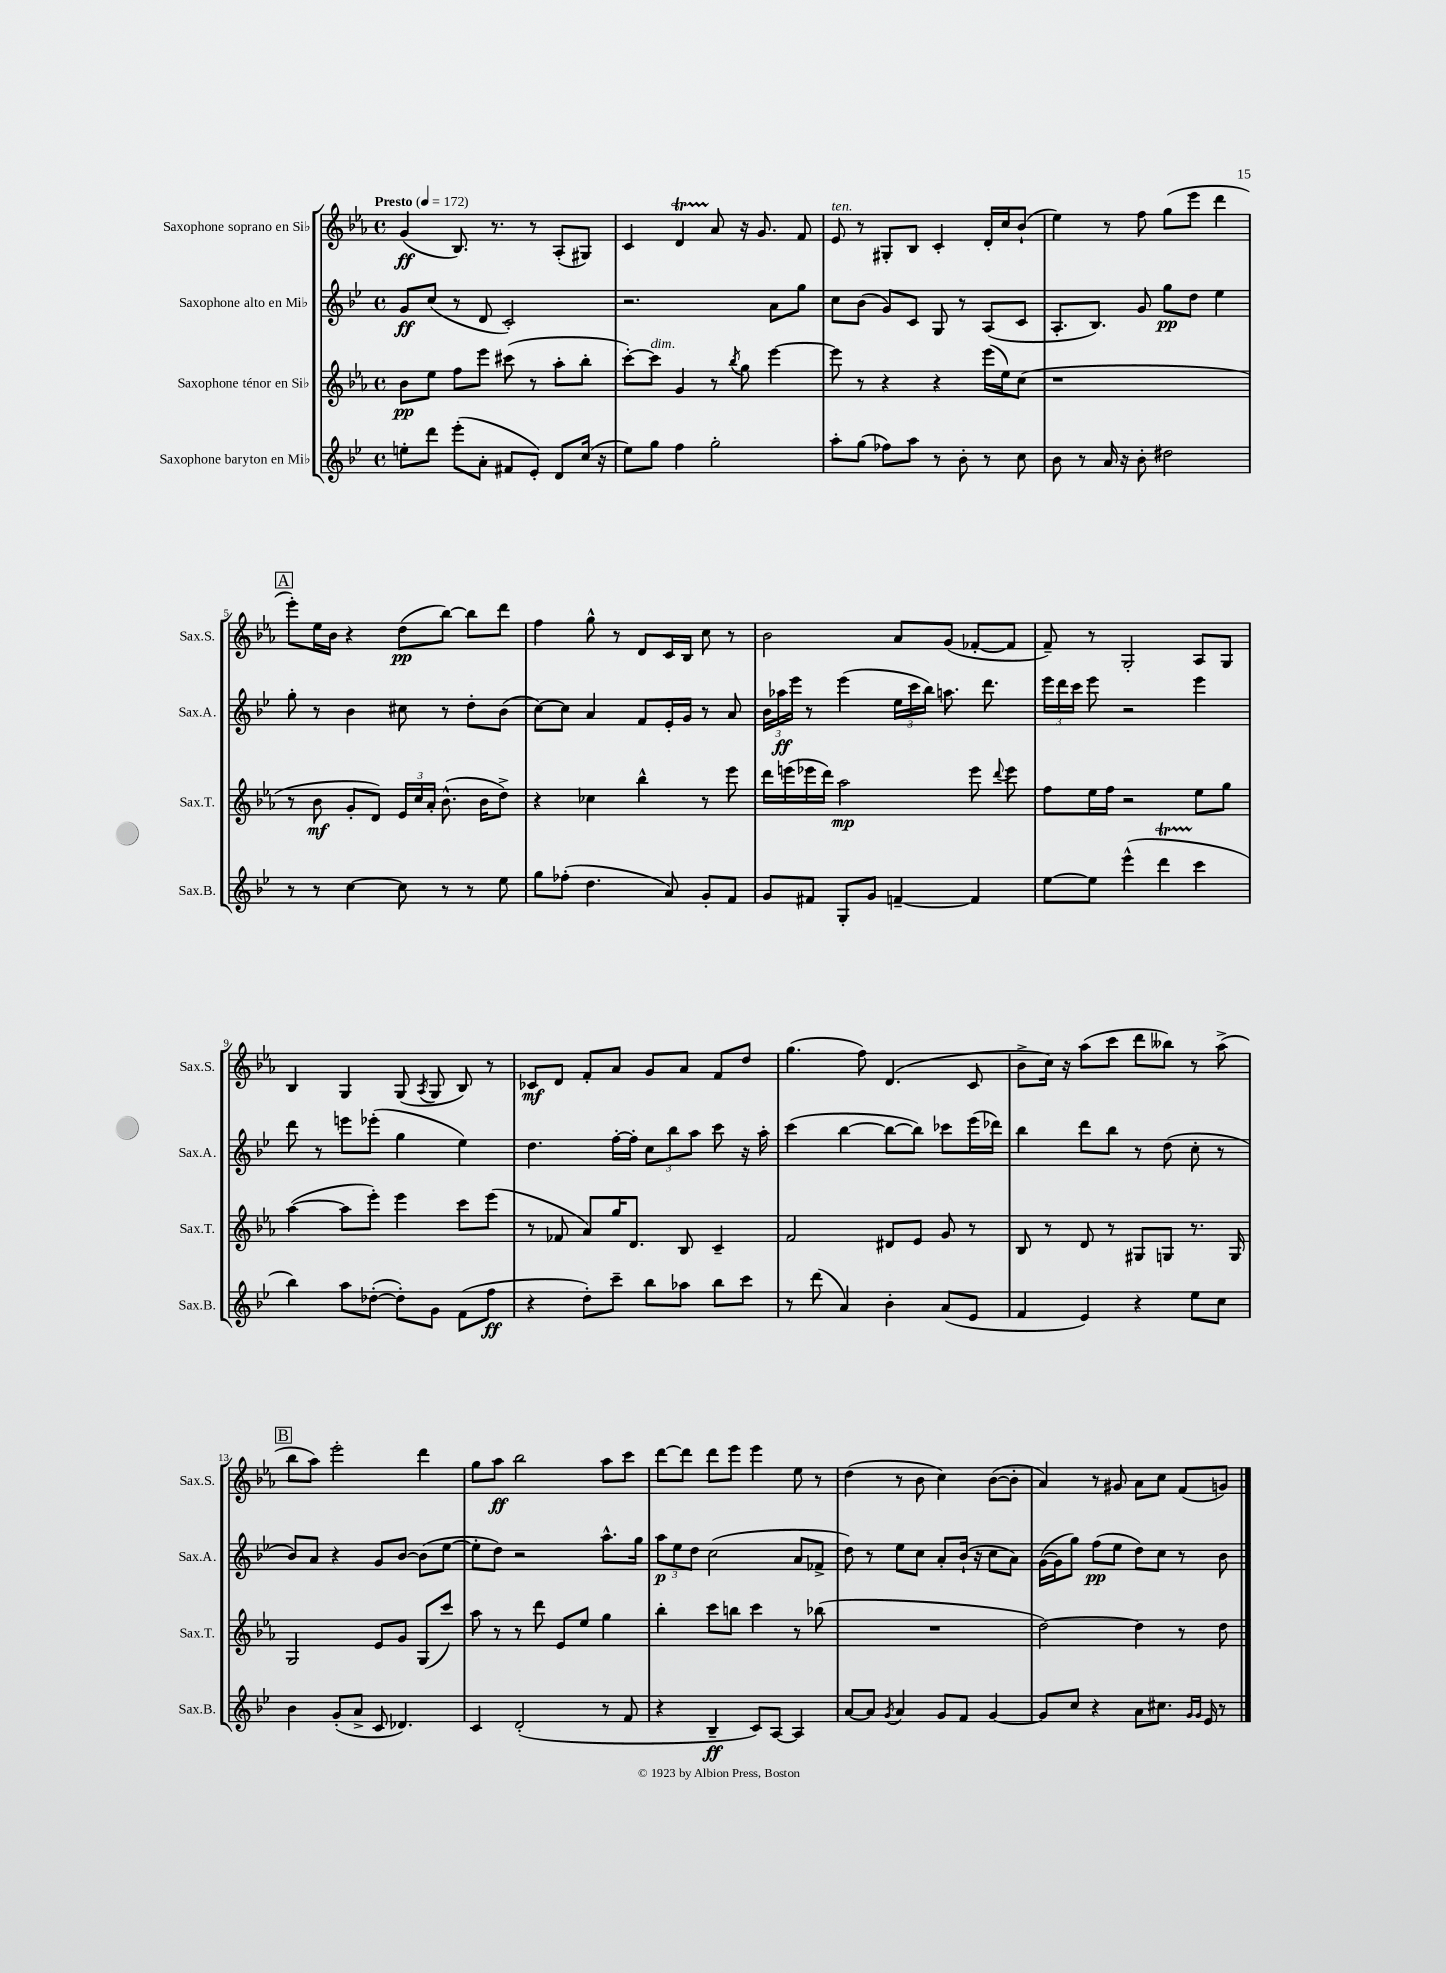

**kern	**kern	**kern	**kern
*staff4	*staff3	*staff2	*staff1
*clefG2	*clefG2	*clefG2	*clefG2
*k[b-e-]	*k[b-e-a-]	*k[b-e-]	*k[b-e-a-]
*M4/4	*M4/4	*M4/4	*M4/4
*met(c)	*met(c)	*met(c)	*met(c)
*MM172	*MM172	*MM172	*MM172
8ee'	8b-	8g	(4g
8ddd	8ee-	(8cc	.
(8eee-'	8ff	8r	8.B-)
8a'	8eee-	8d	.
.	.	.	8.r
8f#	(8ccc#	2c')	.
8e-')	8r	.	8r
8d	8aa-'	.	(8A-'
(16cc	8bb-'	.	8G#)
16r	.	.	.
=	=	=	=
8ee-)	[8ccc')	2.r	4c
8gg	8ccc]	.	.
4ff	4g	.	4d
2gg'	8r	.	8a-
.	8qbb-	.	.
.	8gg	.	16r
.	.	.	8.g
.	[4eee-	8a	.
.	.	8gg	8f
=	=	=	=
8aa'	8eee-]	8cc	8e-
(8gg	8r	(8b-	8r
8ff-)	4r	8g)	8G#'
8aa	.	8c	8B-
8r	4r	8G	4c'
8b-'	.	8r	.
8r	(16eee-	(8A	16d'
.	16ee-)	.	16cc
8cc	(8cc	8c	(8b-`
=	=	=	=
8b-	1r	8.A'	4ee-)
8r	.	.	.
.	.	8.B-)	.
16a	.	.	8r
16r	.	.	.
8b-'	.	8g	8ff
2dd#	.	8gg	(8gg
.	.	8dd	8eee-
.	.	4ee-	4ddd
=	=	=	=
8r	8r	8gg'	8eee-')
8r	8b-	8r	16ee-
.	.	.	16b-
[4cc	8g'	4b-	4r
.	8d)	.	.
8cc]	24e-	8cc#	(8dd
.	24cc	.	.
.	24a-'	.	.
8r	(8.b-^^	8r	[8bb-)
8r	.	8dd'	8bb-]
.	16b-	.	.
8ee-	8dd^)	(8b-	8ddd
=	=	=	=
8gg	4r	[8cc)	4ff
(8ff-'	.	8cc]	.
4.dd	4cc-	4a	8gg^^
.	.	.	8r
.	4bb-^^	8f	8d
8a)	.	16e-'	16c
.	.	16g	16B-
8g'	8r	8r	8cc
8f	8eee-	8a	8r
=	=	=	=
8g	16ddd	24b-	2b-
.	.	24aa-	.
.	(16eee	.	.
.	.	24eee-	.
8f#	16eee-	8r	.
.	16ddd)	.	.
8G'	2aa-	(4eee-	.
8g	.	.	.
[4f~	.	24ee-	8a-
.	.	24ccc	.
.	.	24bb-)	.
.	.	8.aa	(8g
4f]	8eee-	.	[8f-'
.	.	8.ddd	.
.	8qqddd	.	.
.	8eee-	.	8f-]
=	=	=	=
[8ee-	8ff	24eee-	8f~)
.	.	24ddd	.
.	.	24ccc	.
8ee-]	16ee-	8eee-	8r
.	16ff	.	.
(4eee-^^	2r	2r	2G'
4ddd	.	.	.
4ccc	8ee-	4eee-	8A-
.	8gg	.	8G
=	=	=	=
4bb-)	([4aa-	8ddd	4B-
.	.	8r	.
8aa	8aa-]	8eee	4G
([8dd-'	8eee-')	(8eee-'	.
8dd-'])	4eee-	4gg	(8G
.	.	.	8qA-
8g	.	.	8G
(8f	8ccc	4ee-)	8B-)
8ff	(8eee-	.	8r
=	=	=	=
4r	8r	4.dd	8c-
.	8f-	.	8d
8dd')	8a-)	.	8f'
8ccc~	16gg	[16ff'	8a-
.	8.d	16ff']	.
8bb-	.	12cc	8g
.	.	12bb-	.
8aa-	8B-	.	8a-
.	.	12aa	.
8bb-	4c~	8ccc	8f
8ccc	.	16r	8dd
.	.	16aa'	.
=	=	=	=
8r	2f	(4ccc	(4.gg
(8ddd	.	.	.
4a)	.	[4bb-	.
.	.	.	8ff)
4b-'	8d#	8bb-_	(4.d
.	8e-	8bb-])	.
(8a	8g	8ccc-	.
8e-	8r	(16eee-	8c
.	.	16ddd-)	.
=	=	=	=
4f	8B-	4bb-	8b-^
.	8r	.	16cc)
.	.	.	16r
4e-)	8d	8ddd	(8aa-
.	8r	8bb-	8ccc
4r	8G#	8r	8ddd
.	8G	(8dd	8bb--)
8ee-	8.r	8cc'	8r
8cc	.	8r	(8aa-^
.	16G	.	.
=	=	=	=
4b-	2G	8b-)	8bb-
.	.	8a	8aa-)
(8g'	.	4r	2eee-'
8a^	.	.	.
8c	8e-	8g	.
4.d-)	8g	[8b-	.
.	(8G	(8b-]	4ddd
.	8ccc)	[8ee-	.
=	=	=	=
4c	8aa-	8ee-']	8gg
.	8r	8dd)	8aa-
(2d'	8r	2r	2bb-
.	8ddd	.	.
.	8e-	.	.
.	8ee-	.	.
8r	4gg	8.aa^^	8aa-
8f	.	.	8ccc
.	.	16gg	.
=	=	=	=
4r	4bb-'	12aa	[8ddd
.	.	12ee-	.
.	.	.	8ddd]
.	.	12dd	.
4B-~	8ccc	(2cc	8ddd
.	8bb	.	8eee-
8c)	4ccc	.	4eee-
[8A	.	.	.
4A]	8r	8a	8ee-
.	(8bb-	8f-^	8r
=	=	=	=
[8a	1r	8dd)	(4dd
8a]	.	8r	.
8qg	.	.	.
4a	.	8ee-	8r
.	.	8cc	8b-
8g	.	8a'	4cc)
8f	.	(16b-`	.
.	.	16r	.
[4g	.	8cc	([8b-
.	.	8a)	8b-']
=	=	=	=
8g]	[2dd)	([16g	4a-)
.	.	16g]	.
8cc	.	8gg)	.
4r	.	(8ff	8r
.	.	8ee-	8g#
8a	4dd]	8dd)	8a-
8.cc#	.	8cc	8cc
.	8r	8r	(8f
16qqg	.	.	.
16qqg	.	.	.
16e-	.	.	.
8r	8dd	8b-	8g)
==	==	==	==
*-	*-	*-	*-
